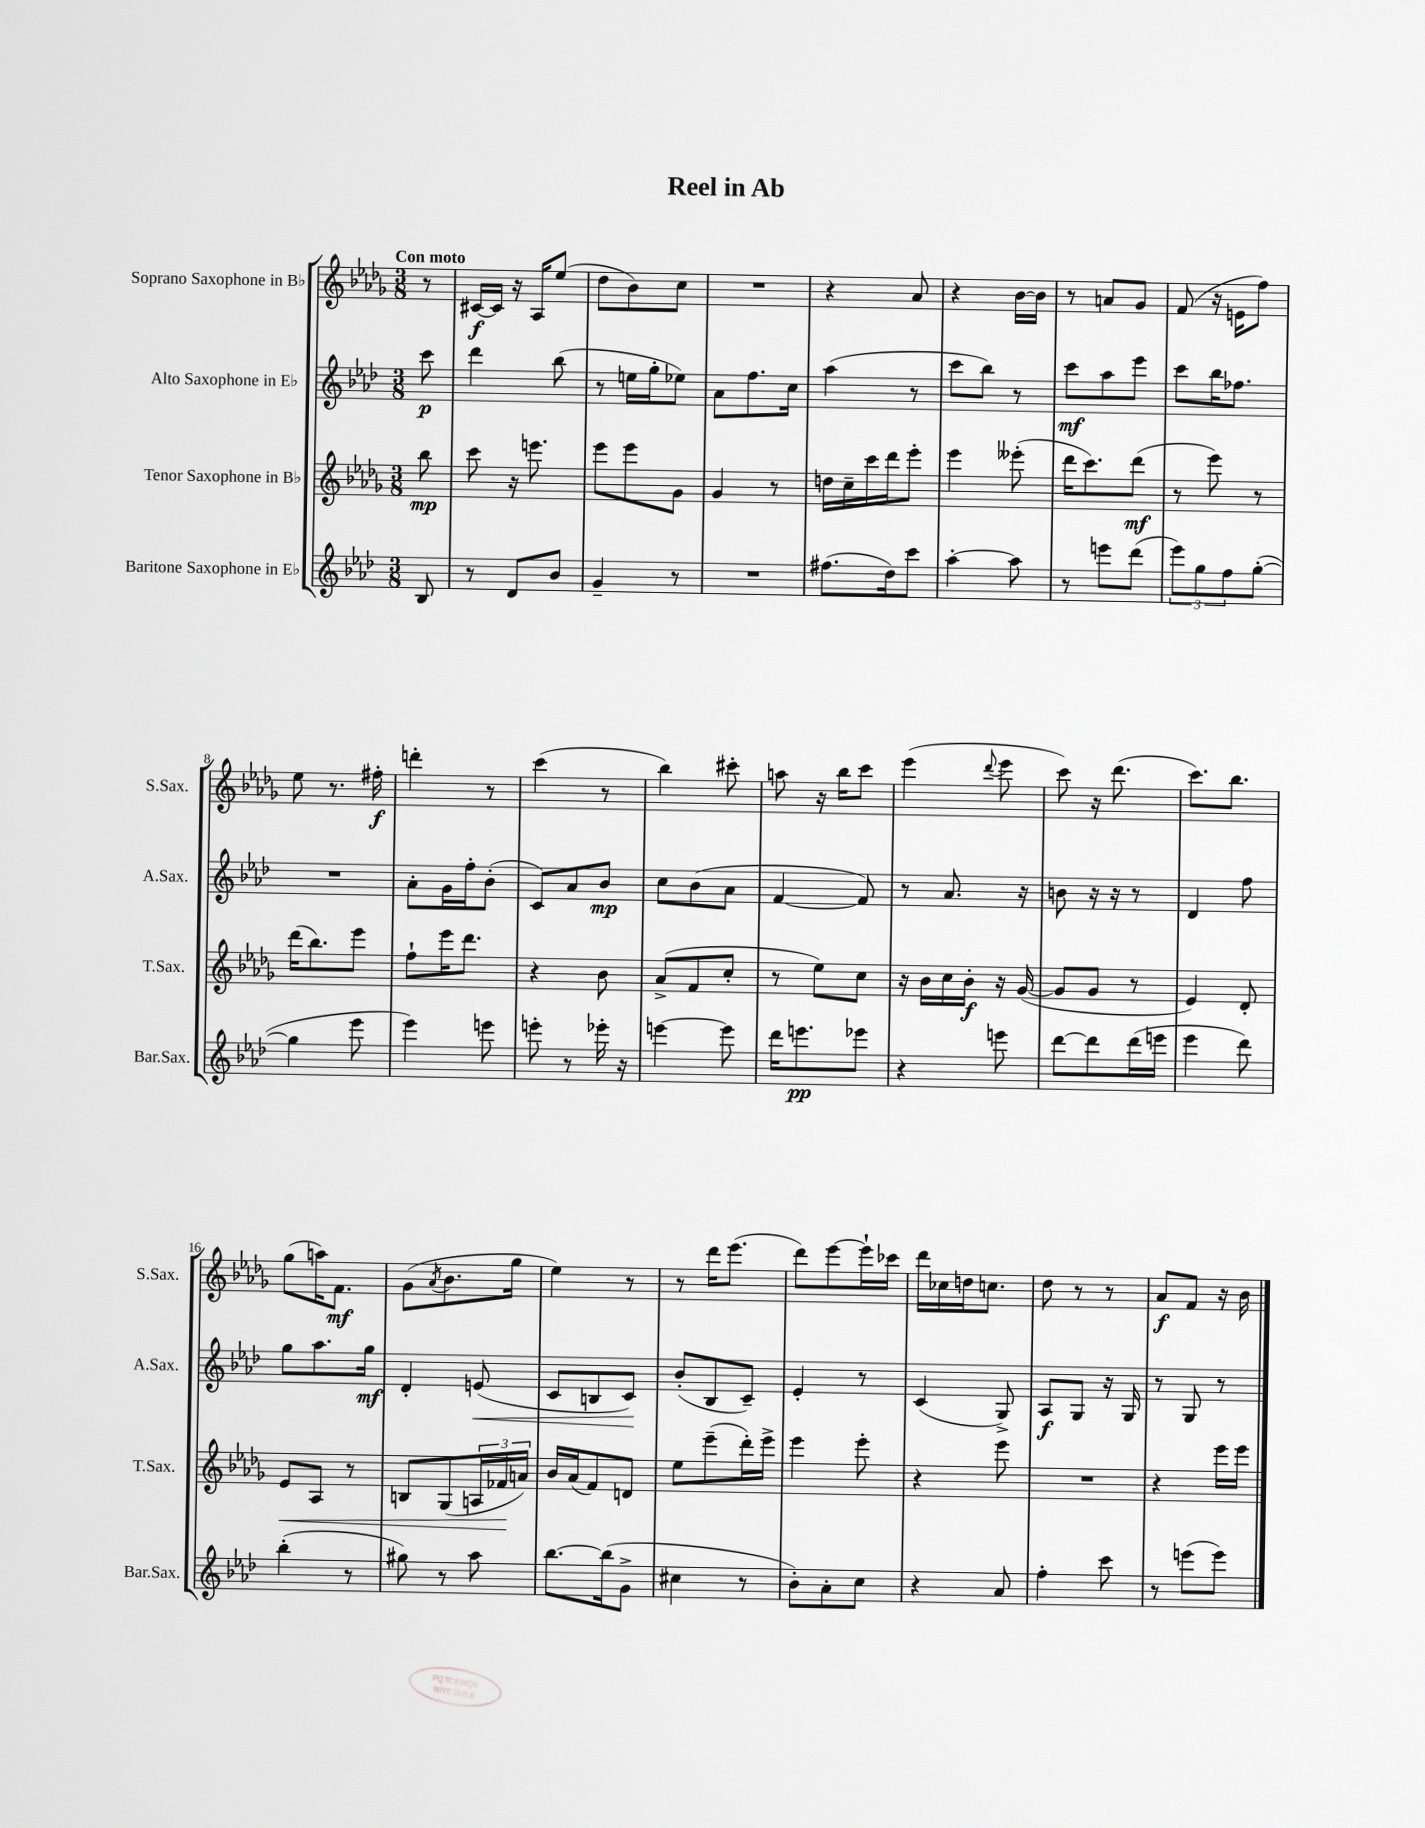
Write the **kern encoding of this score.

**kern	**dynam	**kern	**dynam	**kern	**dynam	**kern	**dynam
*part4	*part4	*part3	*part3	*part2	*part2	*part1	*part1
*staff4	*staff4	*staff3	*staff3	*staff2	*staff2	*staff1	*staff1
*I"Baritone Saxophone in E♭	*	*I"Tenor Saxophone in B♭	*	*I"Alto Saxophone in E♭	*	*I"Soprano Saxophone in B♭	*
*I'Bar.Sax.	*	*I'T.Sax.	*	*I'A.Sax.	*	*I'S.Sax.	*
*clefG2	*	*clefG2	*	*clefG2	*	*clefG2	*
*k[b-e-a-d-]	*	*k[b-e-a-d-g-]	*	*k[b-e-a-d-]	*	*k[b-e-a-d-g-]	*
*M3/8	*	*M3/8	*	*M3/8	*	*M3/8	*
=	=	=	=	=	=	=	=
!	!	!	!	!	!	!LO:TX:a:B:t=Con moto	!
8B-/	.	8bb-\	mp	8ccc\	p	8r	.
=1	=1	=1	=1	=1	=1	=1	=1
8r	.	8ccc\	.	4ddd-\	.	[16c#X/LL	f
.	.	.	.	.	.	16c#/JJ]	.
8d-/L	.	16r	.	.	.	16r	.
.	.	8.eeen\	.	.	.	16A-/KL	.
8b-/J	.	.	.	(8bb-\	.	(8ee-/J	.
=2	=2	=2	=2	=2	=2	=2	=2
4g~/	.	8eee-\L	.	8r	.	8dd-\L	.
.	.	8eee-\	.	16een\LL	.	8b-\)	.
.	.	.	.	16gg'\J	.	.	.
8r	.	8g-\J	.	8ee-X\J)	.	8cc\J	.
=3	=3	=3	=3	=3	=3	=3	=3
4.r	.	4g-/	.	8a-\L	.	4.r	.
.	.	.	.	8.ff\	.	.	.
.	.	8r	.	.	.	.	.
.	.	.	.	16cc\Jk	.	.	.
=4	=4	=4	=4	=4	=4	=4	=4
(8.ff#X\L	.	16ddn\LL	.	(4aa-\	.	4r	.
.	.	16cc~\	.	.	.	.	.
.	.	16ccc\	.	.	.	.	.
16dd-\k)	.	16ddd-\J	.	.	.	.	.
8ccc\J	.	8eee-'\J	.	8r	.	8a-/	.
=5	=5	=5	=5	=5	=5	=5	=5
[4aa-'\	.	4eee-\	.	8ccc\L	.	4r	.
.	.	.	.	8bb-\J)	.	.	.
8aa-\]	.	(8eee--X'\	.	8r	.	[16b-\LL	.
.	.	.	.	.	.	16b-\JJ]	.
=6	=6	=6	=6	=6	=6	=6	=6
8r	.	16ddd-\KL	.	8ccc\L	mf	8r	.
.	.	8.ccc\)	.	.	.	.	.
8eeen\L	.	.	.	8aa-\	.	8an/L	.
(8ddd-\J	.	(8ddd-\J	mf	8eee-\J	.	8g-/J	.
=7	=7	=7	=7	=7	=7	=7	=7
12eee-\L)	.	8r	.	8ccc\L	.	(8f/	.
12gg\	.	.	.	.	.	.	.
.	.	8eee-\)	.	16bb-\K	.	16r	.
12ff\	.	.	.	.	.	.	.
.	.	.	.	8.ff-X\J	.	16en\KL	.
([8gg'\J	.	8r	.	.	.	8ff\J)	.
!!LO:LB:g=z
=8	=8	=8	=8	=8	=8	=8	=8
4gg\]	.	(16ddd-\KL	.	4.r	.	8ee-\	.
.	.	8.bb-\)	.	.	.	.	.
.	.	.	.	.	.	8.r	.
8eee-\	.	8eee-\J	.	.	.	.	.
.	.	.	.	.	.	16ff#X'\	f
=9	=9	=9	=9	=9	=9	=9	=9
4eee-\)	.	8ff`\L	.	8a-'\L	.	4dddn'\	.
.	.	16eee-\K	.	16g\L	.	.	.
.	.	8.ddd-\J	.	16ff'\J	.	.	.
8eeen\	.	.	.	(8b-'\J	.	8r	.
=10	=10	=10	=10	=10	=10	=10	=10
8eeen'\	.	4r	.	8c/L)	.	(4ccc\	.
8r	.	.	.	8a-/	.	.	.
16eee-X'\	.	8b-\	.	8b-/J	mp	8r	.
16r	.	.	.	.	.	.	.
=11	=11	=11	=11	=11	=11	=11	=11
[4eeen\	.	(8a-^/L	.	8cc\L	.	4bb-\)	.
.	.	8f/	.	(8b-\	.	.	.
8eee\]	.	8cc'/J	.	8a-\J	.	8ccc#X'\	.
=12	=12	=12	=12	=12	=12	=12	=12
16ddd-\KL	.	8r	.	[4f/	.	8aan\	.
8.eeen\	pp	.	.	.	.	.	.
.	.	8ee-\L)	.	.	.	16r	.
.	.	.	.	.	.	16bb-\KL	.
8eee-X\J	.	8cc\J	.	8f/])	.	8ccc\J	.
=13	=13	=13	=13	=13	=13	=13	=13
4r	.	16r	.	8r	.	(4eee-\	.
.	.	16b-\LL	.	.	.	.	.
.	.	16cc\	.	8.a-/	.	.	.
.	.	16b-'\JJ	f	.	.	.	.
.	.	.	.	.	.	8qqddd-/	.
8eeen\	.	16r	.	.	.	8eee-\	.
.	.	([16g-/	.	16r	.	.	.
=14	=14	=14	=14	=14	=14	=14	=14
[8ddd-\L	.	8g-/L]	.	8bn\	.	8ccc\)	.
8ddd-\]	.	8g-/J	.	16r	.	16r	.
.	.	.	.	16r	.	(8.ddd-\	.
(16ddd-\L	.	8r	.	8r	.	.	.
16eeen\JJ	.	.	.	.	.	.	.
=15	=15	=15	=15	=15	=15	=15	=15
4eee-\	.	4e-/)	.	4d-/	.	8.ccc\L)	.
.	.	.	.	.	.	8.bb-\J	.
8ddd-\)	.	8d-'/	.	8ff\	.	.	.
!!LO:LB:g=z
=16	=16	=16	=16	=16	=16	=16	=16
!	!	!	!LO:HP:b	!	!	!	!
(4bb-'\	.	8e-/L	<	8gg\L	.	(8gg-\L	.
.	.	8A-/J	.	8.aa-\	.	16aan\K)	.
.	.	.	.	.	.	8.f\J	mf
8r	.	8r	.	.	.	.	.
.	.	.	.	16gg\Jk	mf	.	.
=17	=17	=17	=17	=17	=17	=17	=17
8gg#X\)	.	8Bn/L	.	4d-'/	.	(8g-\L	.
.	.	.	.	.	.	8qa-/	.
8r	.	(8G-/	.	.	.	8.b-\	.
!	!	!	!	!	!LO:HP:b	!	!
8aa-\	.	24An/L	.	(8en/	<	.	.
.	.	24f-X/	.	.	.	.	.
.	.	.	.	.	.	16gg-\Jk	.
.	.	24an/JJ)	[	.	.	.	.
=18	=18	=18	=18	=18	=18	=18	=18
[8.bb-\L	.	16b-/LL	.	8c/L	.	4ee-\)	.
.	.	(16a-/J	.	.	.	.	.
.	.	8f/)	.	8Bn/	.	.	.
(16bb-\k]	.	.	.	.	.	.	.
8g^\J	.	8dn/J	.	8c/J)	.	8r	.
.	.	.	.	.	[	.	.
=19	=19	=19	=19	=19	=19	=19	=19
4cc#X\	.	8ee-\L	.	(8b-'/L	.	8r	.
.	.	(8eee-~\	.	8B-/	.	16ddd-\KL	.
.	.	.	.	.	.	(8.eee-\J	.
8r	.	16ddd-'\L)	.	8c~/J)	.	.	.
.	.	16eee-^\JJ	.	.	.	.	.
=20	=20	=20	=20	=20	=20	=20	=20
8b-'\L)	.	4eee-\	.	4e-'/	.	8ddd-\L)	.
8a-'\	.	.	.	.	.	[8eee-\	.
8cc\J	.	8eee-'\	.	8r	.	16eee-`\L]	.
.	.	.	.	.	.	16ccc-X\JJ	.
=21	=21	=21	=21	=21	=21	=21	=21
4r	.	4r	.	(4c/	.	16ddd-\LL	.
.	.	.	.	.	.	16cc-X\	.
.	.	.	.	.	.	16ddn\J	.
.	.	.	.	.	.	8.ccn\J	.
8a-/	.	8eee-\	.	8G^/)	.	.	.
=22	=22	=22	=22	=22	=22	=22	=22
4ff'\	.	4.r	.	8A-/L	f	8dd-\	.
.	.	.	.	8G/J	.	8r	.
8ccc\	.	.	.	16r	.	8r	.
.	.	.	.	16G/	.	.	.
=23	=23	=23	=23	=23	=23	=23	=23
8r	.	4r	.	8r	.	8a-/L	f
(8eeen\L	.	.	.	8G/	.	8f/J	.
8eee\J)	.	16eee-\LL	.	8r	.	16r	.
.	.	16eee-\JJ	.	.	.	16b-\	.
==	==	==	==	==	==	==	==
*-	*-	*-	*-	*-	*-	*-	*-
